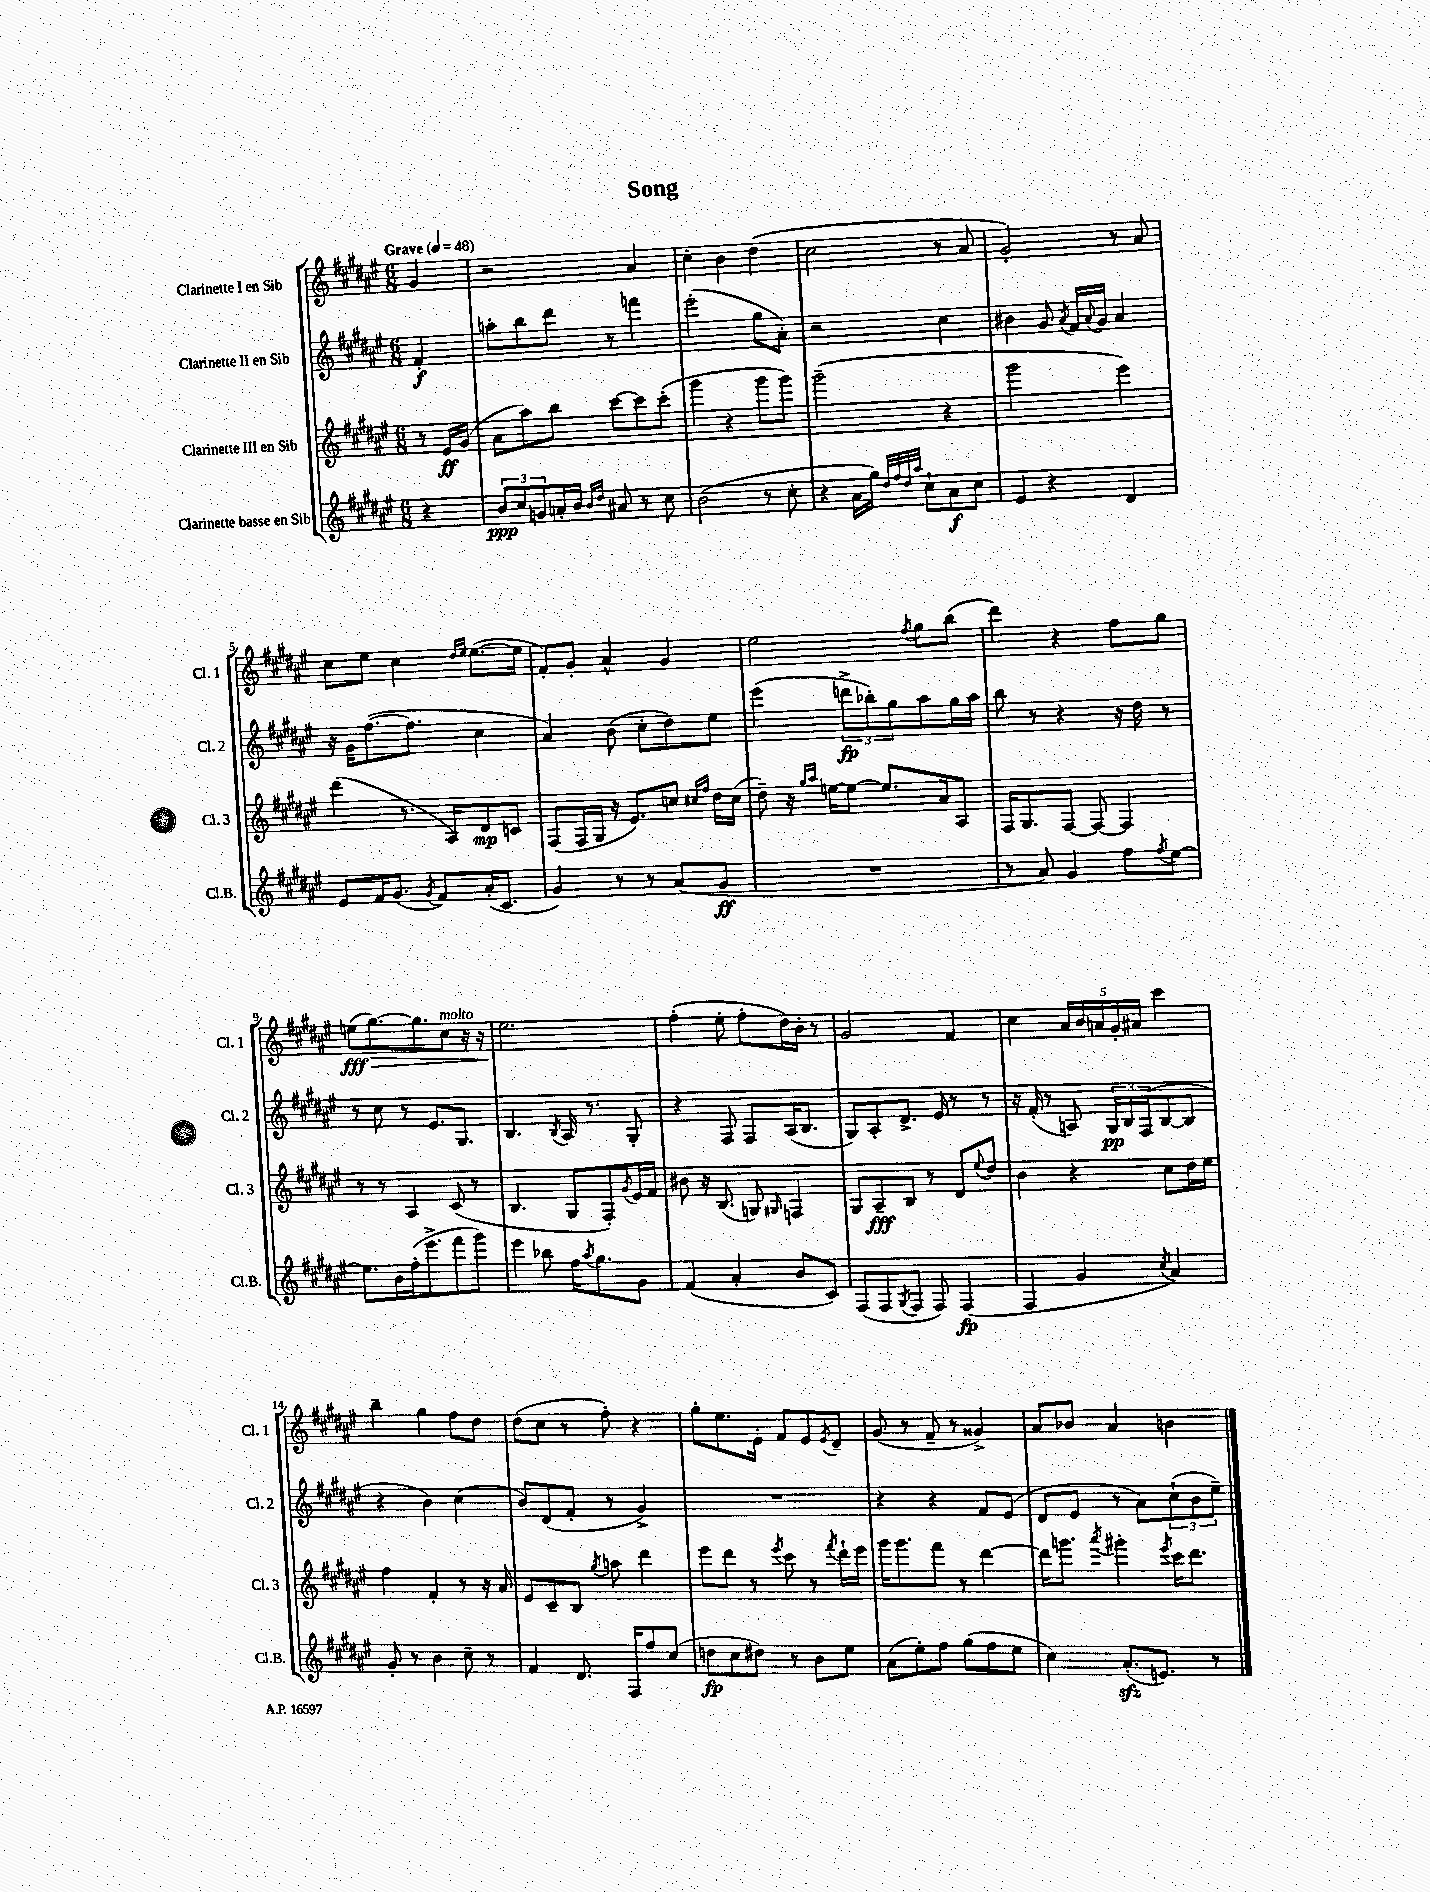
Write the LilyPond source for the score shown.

\header { title = "Song" }
<<
\new StaffGroup <<
\new Staff = "s0" \with { instrumentName = "Clarinette I en Sib" shortInstrumentName = "Cl. 1" } {
    \clef treble \key fis \major \numericTimeSignature \time 6/8 \partial 4 \tempo "Grave" 4 = 48
    gis'4 |
    r2 ais'4 |
    cis''4-. b'4 dis''4( |
    cis''2 r8 ais'8 |
    gis'2-.) r8 ais'8 |
    cis''8 eis''8 cis''4 \grace { dis''16 eis''16 } eis''8.~( eis''16 |
    fis'8-.) gis'8-. ais'4-^ gis'4 |
    eis''2 \acciaccatura { fis''8 } gis''8 b''8( |
    dis'''4) r4 fis''8 gis''8 |
    e''8\fff( gis''8.~\>) gis''8. cis''8^\markup { \italic "molto" } r16 r16 |
    eis''2.\! |
    fis''4-.( eis''8-. fis''8-. dis''16) b'16-. r8 |
    gis'2 fis'4 |
    cis''4 \tuplet 5/4 { ais'16 b'16 a'16 gis'16-. ais'16 } cis'''4 |
    b''4-- gis''4 fis''8 dis''8 |
    dis''8( cis''8 r8 fis''8-.) r4 |
    gis''8-. eis''8. eis'16-. fis'8 eis'8 \acciaccatura { eis'8 } dis'8-- |
    gis'8( r8 fis'8-- r8 gisis'4->) |
    ais'8 bes'8 ais'4 b'4 \bar "|." |
}
\new Staff = "s1" \with { instrumentName = "Clarinette II en Sib" shortInstrumentName = "Cl. 2" } {
    \clef treble \key fis \major \numericTimeSignature \time 6/8 \partial 4
    fis'4-.\f |
    a''8-. b''8 dis'''8 r8 f'''4 |
    eis'''2-.( gis''8 ais'8-.) |
    r2 cis''4 |
    bis'4 gis'8 \acciaccatura { ais'8 } fis'16 \appoggiatura { ais'8 } gis'16 ais'4 |
    r16 gis'16 fis''8.~( fis''8. cis''4 |
    ais'4) b'8( cis''8-. dis''8) eis''8 |
    eis'''4( \tuplet 3/2 { d'''8->\fp bes''8-.) gis''8 } ais''8 gis''16 ais''16 |
    b''8 r8 r4 r16 dis''16 r8 |
    r8 cis''8 r8 eis'8. gis8. |
    b4. \acciaccatura { b8 } ais16 r8. gis8-. |
    r4 fis8 fis8 ais16( b8. |
    gis8) ais8-. dis'8.-> eis'16 r8 r8 |
    r16 fis'16-.( r8 a8) \tuplet 3/2 { gis16\pp b16 fis16( } b8~ b8 |
    r4 b'4) cis''4( |
    b'8) dis'8( fis'8-. r8 gis'4->) |
    R2. |
    r4 r4 fis'8 eis'8( |
    dis'8 eis'8 r8 ais'8) \tuplet 3/2 { cis''8-!( b'8 eis''8--) } \bar "|." |
}
\new Staff = "s2" \with { instrumentName = "Clarinette III en Sib" shortInstrumentName = "Cl. 3" } {
    \clef treble \key fis \major \numericTimeSignature \time 6/8 \partial 4
    r8 eis'16\ff gis'16( |
    ais'8 ais''8) b''8 cis'''8~ cis'''8 cis'''8-.( |
    gis'''4 r4 gis'''8 gis'''8) |
    gis'''2--( r4 |
    gis'''2 eis'''4) |
    dis'''4( r8. ais16) dis'8\mp c'8 |
    fis8( fis16 gis16 r16 eis'8.) c''8 \grace { cis''16 fis''16 } dis''16 cis''16( |
    dis''8--) r16 \grace { gis''16 ais''16 } e''16~ e''8~ e''8. ais'16 ais8 |
    fis16 gis8. fis8~ fis8~ fis4 |
    r8 r8 ais4 cis'8( r8 |
    b4. gis8 fis8-.) \acciaccatura { gis'8 } eis'16 fis'16 |
    bis'8 r16 b8.( g8) \grace { gis16 } f4 |
    gis8 ais8--\fff b8 r8 dis'8 \appoggiatura { eis''8 } dis''8 |
    b'4 r4 cis''8 dis''16 eis''16 |
    fis''4 fis'4-. r8 r16 ais'16 |
    eis'8 cis'8-- b8 \acciaccatura { gis''8 } a''8 dis'''4 |
    eis'''8 dis'''8 r8 \acciaccatura { eis'''8 } cis'''8 r8 \acciaccatura { fis'''8 } dis'''16-! eis'''16 |
    gis'''16 gis'''8. fis'''8 r8 dis'''4~ |
    dis'''16 g'''8. \acciaccatura { ais'''8 } gis'''4-. \acciaccatura { eis'''8 } cis'''16 dis'''8. \bar "|." |
}
\new Staff = "s3" \with { instrumentName = "Clarinette basse en Sib" shortInstrumentName = "Cl.B." } {
    \clef treble \key fis \major \numericTimeSignature \time 6/8 \partial 4
    r4 |
    \tuplet 3/2 { b'8\ppp cis''8 g'8 } a'16-. b'16 \grace { b'16 dis''16 } ais'8 r8 cis''8 |
    b'2( r8 cis''8-. |
    r4 ais'16 gis''16) \grace { dis''32 fis''32 dis''32 ais''32 } cis''8-! ais'8\f cis''8 |
    eis'4 r4 dis'4 |
    eis'8 fis'16 gis'8.( \acciaccatura { gis'8 } fis'8) ais'16-.( cis'8. |
    gis'4) r8 r8 ais'8( gis'8\ff |
    R2. |
    r8 ais'8) gis'4 fis''8 \acciaccatura { fis''8 } eis''8~ |
    eis''8. b'16 fis''16-.( eis'''8.-> fis'''8 gis'''8) |
    eis'''4 bes''8 fis''16 \acciaccatura { ais''8 } gis''8. gis'8 |
    fis'4( ais'4-. b'8 cis'8) |
    fis8( fis8 \acciaccatura { gis8 } fis8 fis8) fis4\fp( |
    fis4 gis'4 \acciaccatura { cis''8 } ais'4) |
    gis'8-. r8 b'4 cis''8-- r8 |
    fis'4 dis'8. fis16 fis''8 cis''8( |
    d''8\fp cis''8 dis''8) r8 b'8 eis''8 |
    ais'8( eis''8-.) fis''8 gis''8( fis''8 eis''8 |
    cis''4) ais'8.-.\sfz( e'8.) r8 \bar "|." |
}
>>
>>
